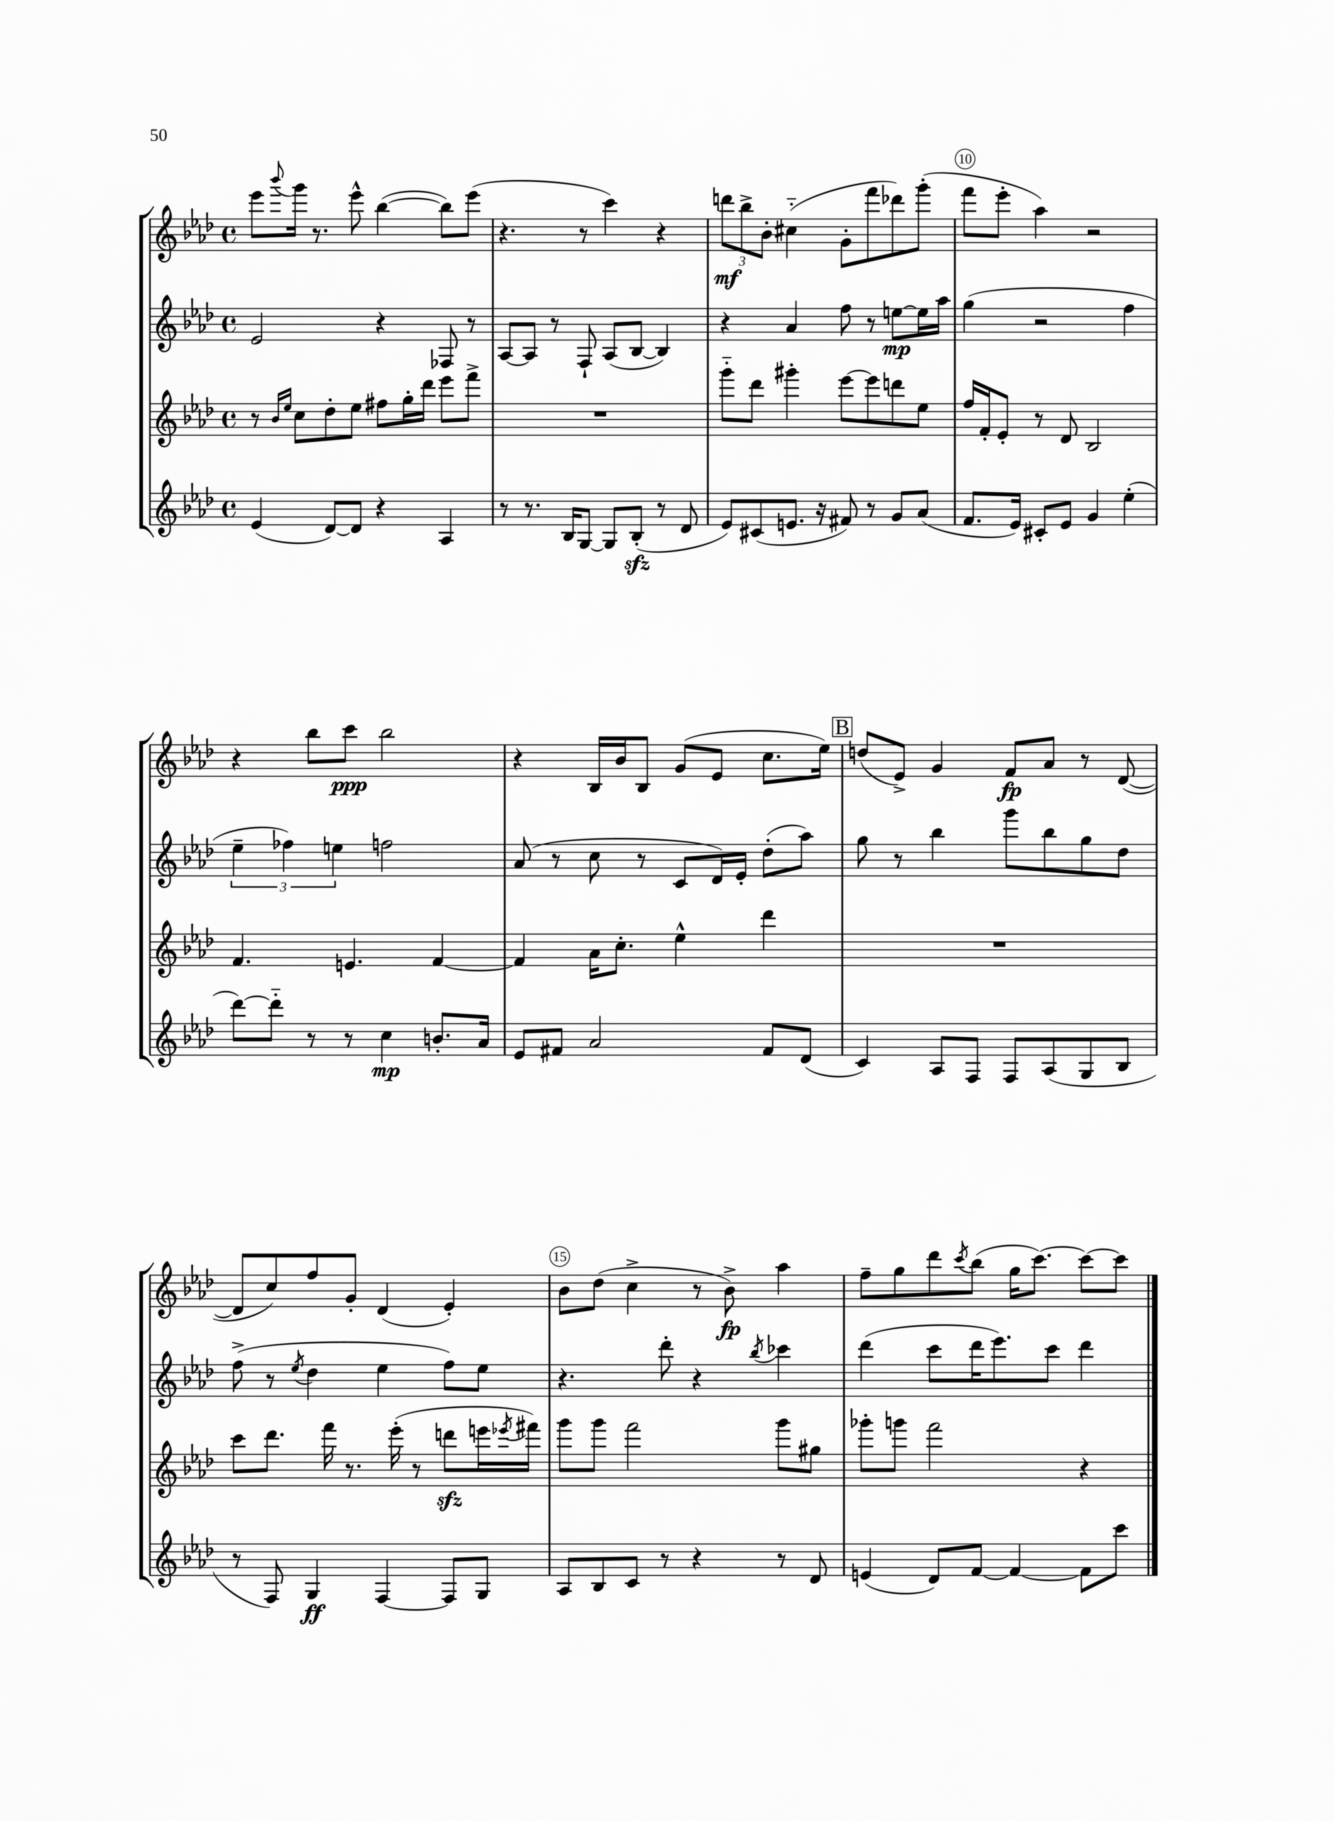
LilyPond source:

<<
\new StaffGroup <<
\new Staff = "s0" {
    \clef treble \key aes \major \defaultTimeSignature \time 4/4
    ees'''8 \appoggiatura { bes'''8 } g'''16 r8. ees'''8-^ bes''4~( bes''8) ees'''8( |
    r4. r8 c'''4) r4 |
    \tuplet 3/2 { d'''8\mf bes''8-> bes'8-. } cis''4-_( g'8-. f'''8 des'''8) g'''8-.( |
    f'''8 ees'''8-. aes''4) r2 |
    r4 bes''8 c'''8\ppp bes''2 |
    r4 bes16 bes'16 bes8 g'8( ees'8 c''8. ees''16) |
    \mark \markup { \box "B" } d''8( ees'8->) g'4 f'8\fp aes'8 r8 des'8~( |
    des'8 c''8) f''8 g'8-. des'4( ees'4-.) |
    bes'8 des''8( c''4-> r8 bes'8->\fp) aes''4 |
    f''8-- g''8 des'''8 \acciaccatura { c'''8 } bes''8( g''16 c'''8.~) c'''8~ c'''8 \bar "|." |
}
\new Staff = "s1" {
    \clef treble \key aes \major \defaultTimeSignature \time 4/4
    ees'2 r4 fes8 r8 |
    aes8~ aes8 r8 f8-! aes8( bes8~ bes4) |
    r4 aes'4 f''8 r8 e''8~\mp e''16 aes''16 |
    g''4( r2 f''4 |
    \tuplet 3/2 { ees''4-- fes''4) e''4 } f''2 |
    aes'8( r8 c''8 r8 c'8 des'16) ees'16-. des''8-.( aes''8) |
    \mark \markup { \box "B" } g''8 r8 bes''4 g'''8 bes''8 g''8 des''8 |
    f''8->( r8 \acciaccatura { ees''8 } des''4 ees''4 f''8) ees''8 |
    r4. des'''8-. r4 \acciaccatura { bes''8 } ces'''4 |
    des'''4( c'''8 des'''16 ees'''8.) c'''8 des'''4 \bar "|." |
}
\new Staff = "s2" {
    \clef treble \key aes \major \defaultTimeSignature \time 4/4
    r8 \grace { bes'16 ees''16 } c''8 des''8-. ees''8 fis''8 g''16-. des'''16 ees'''8 f'''8-> |
    R1 |
    g'''8-_ des'''8 gis'''4-. ees'''8~ ees'''8 d'''8 ees''8 |
    f''16 f'16-. ees'8-. r8 des'8 bes2 |
    f'4. e'4. f'4~ |
    f'4 aes'16 c''8.-. ees''4-^ des'''4 |
    \mark \markup { \box "B" } R1 |
    c'''8 des'''8. f'''16 r8. ees'''16-.( r8 d'''8\sfz e'''16 \acciaccatura { ees'''8 } fis'''16) |
    g'''8 g'''8 f'''2 g'''8 gis''8 |
    ges'''8-. g'''8 f'''2 r4 \bar "|." |
}
\new Staff = "s3" {
    \clef treble \key aes \major \defaultTimeSignature \time 4/4
    ees'4( des'8~) des'8 r4 aes4 |
    r8 r8. bes16 g8~ g8 bes8-.\sfz( r8 des'8 |
    ees'8) cis'8( e'8. r16 fis'8) r8 g'8 aes'8( |
    f'8. ees'16) cis'8-. ees'8 g'4 ees''4-.( |
    des'''8~) des'''8-_ r8 r8 c''4\mp b'8.-. aes'16 |
    ees'8 fis'8 aes'2 fis'8 des'8( |
    \mark \markup { \box "B" } c'4) aes8 f8 f8 aes8( g8 bes8 |
    r8 f8) g4\ff f4~ f8 g8 |
    aes8 bes8 c'8 r8 r4 r8 des'8 |
    e'4( des'8) f'8~ f'4~ f'8 c'''8 \bar "|." |
}
>>
>>
\layout { \context { \Score currentBarNumber = #7 \override BarNumber.break-visibility = ##(#f #t #t) barNumberVisibility = #(every-nth-bar-number-visible 5) \override BarNumber.stencil = #(make-stencil-circler 0.1 0.3 ly:text-interface::print) } }
